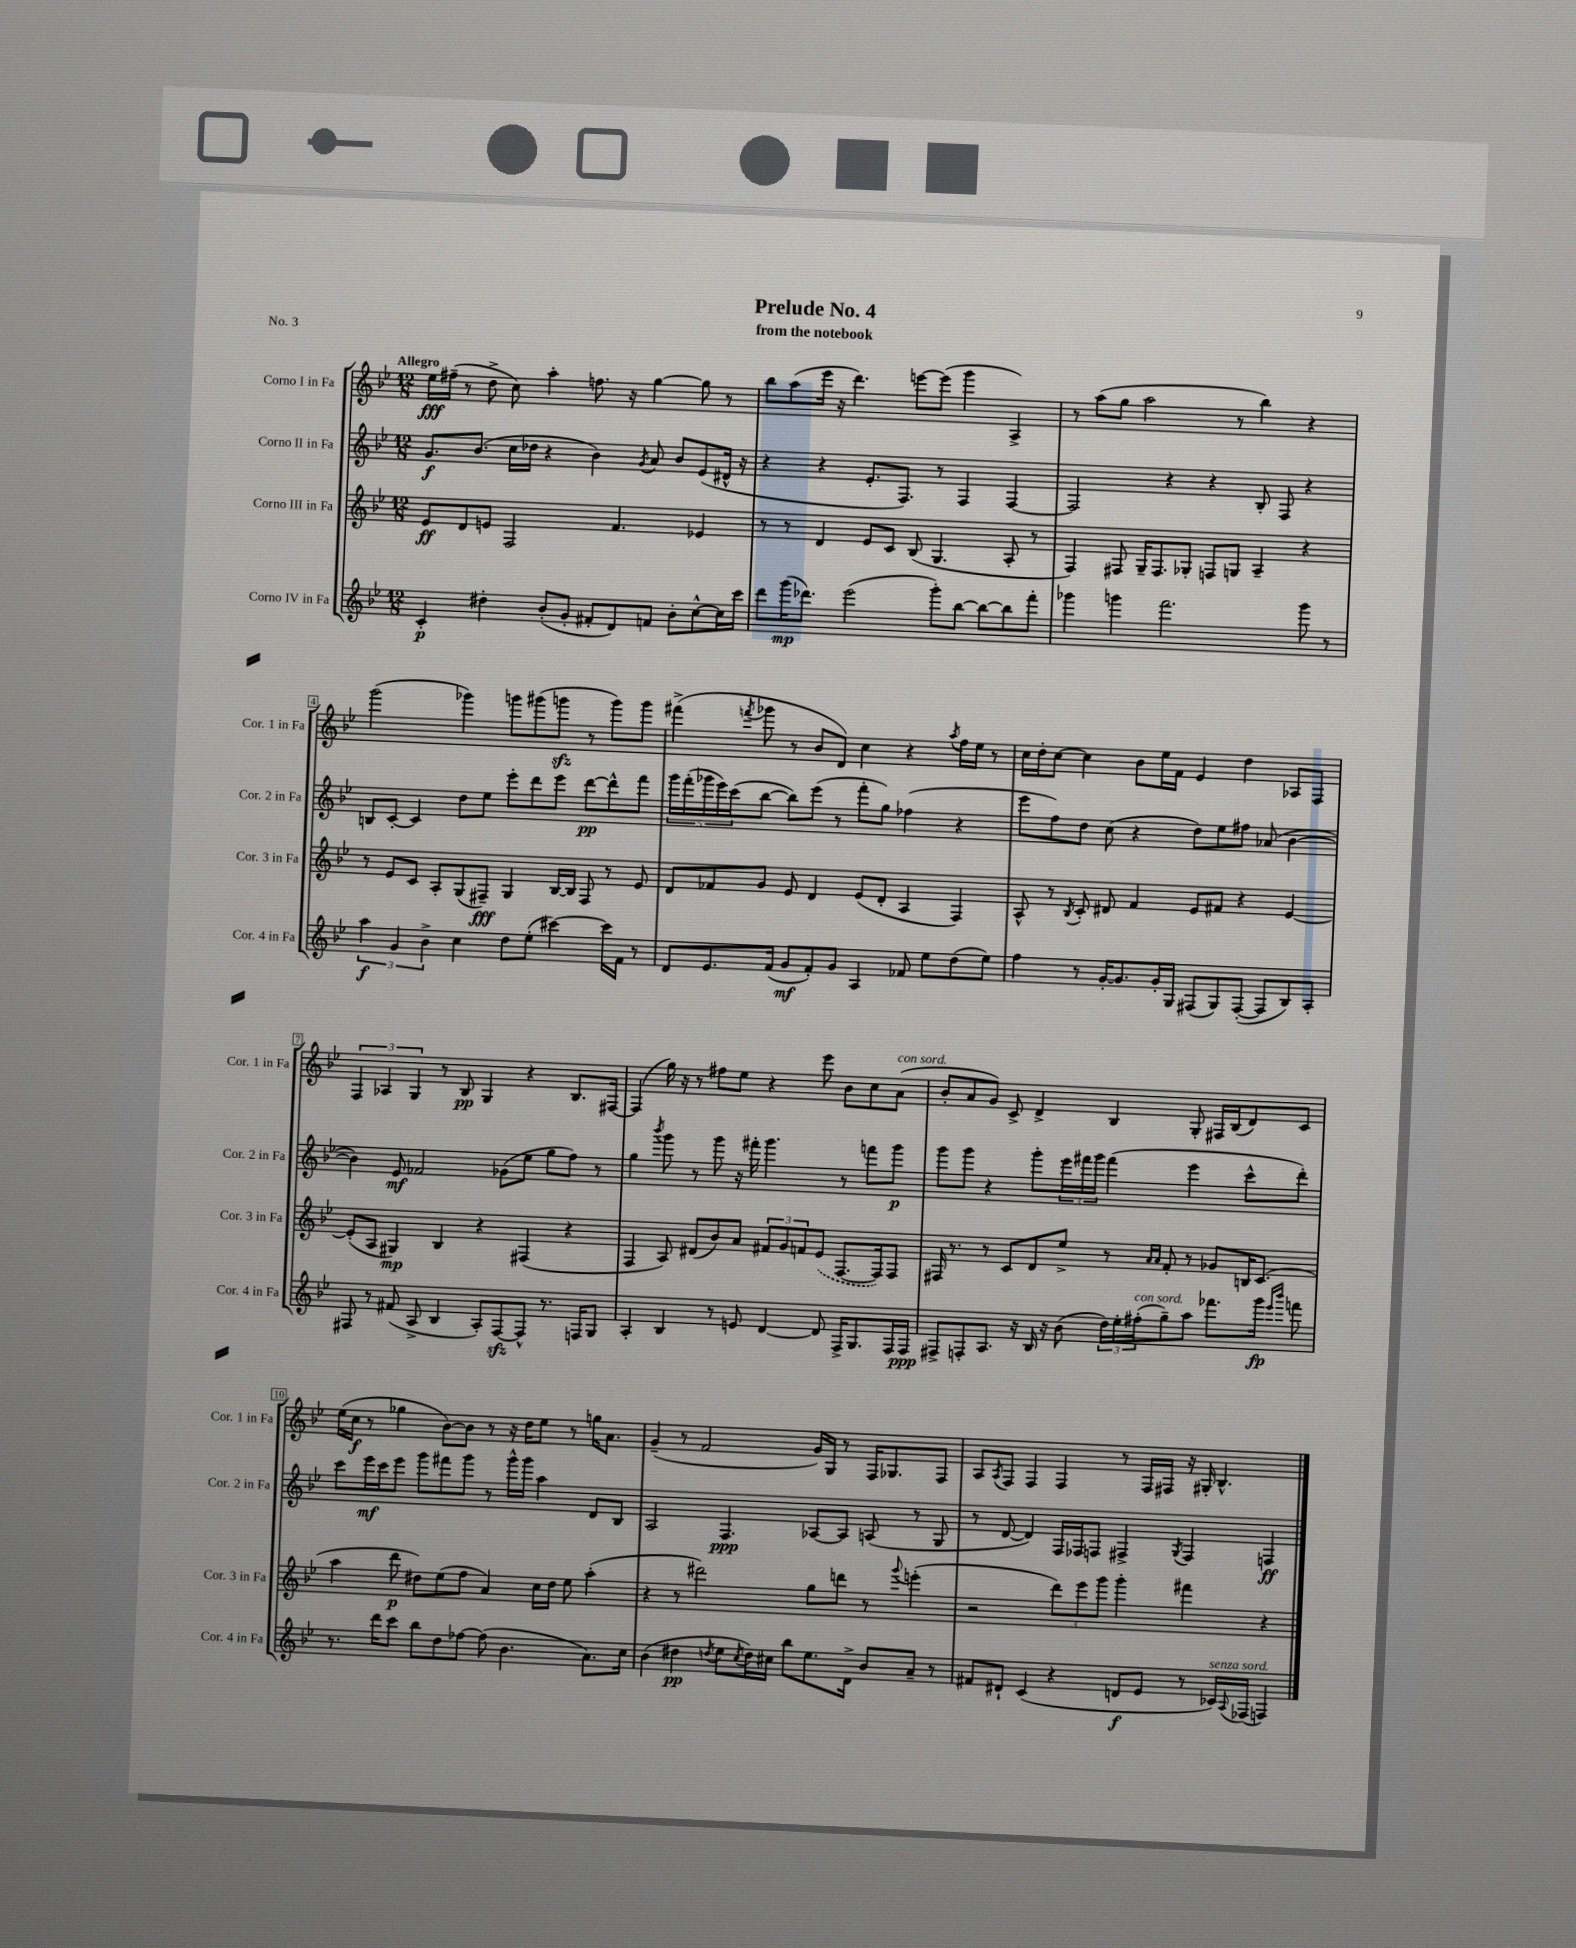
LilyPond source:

\header { title = "Prelude No. 4" subtitle = "from the notebook" piece = "No. 3" }
<<
\new StaffGroup <<
\new Staff = "s0" \with { instrumentName = "Corno I in Fa" shortInstrumentName = "Cor. 1 in Fa" } {
    \clef treble \key bes \major \numericTimeSignature \time 12/8 \tempo "Allegro"
    ees''16\fff fis''16--( r8 d''8-> c''8) a''4-. f''8. r16 g''4~ g''8 r8 |
    bes''8 a''8( ees'''16 r16 d'''4.) e'''8~ e'''8( g'''4 a4->) |
    r8 a''8( g''8 a''2 r8 bes''4) r4 |
    g'''2( ges'''4) g'''8 gis'''8( g'''8\sfz r8 g'''8) g'''8 |
    fis'''4->( \acciaccatura { f'''8 } ges'''8 r8 bes'8 d'8) c''4 r4 \acciaccatura { a''8 } f''16 ees''16 r8 |
    c''16 d''16-. c''8~ c''4 bes'8 ees''16 f'16 ees'4 d''4 aes8 f8 |
    \tuplet 3/2 { f4 aes4 g4 } r8 bes8\pp g4 r4 bes8. fis16~ |
    fis4( g''16) r16 r8 fis''8 ees''8 r4 ees'''8 bes'8 c''8 a'8^\markup { \italic "con sord." }( |
    bes'8-. a'8 g'8) c'8-> d'4-> bes4 g8-. fis16 bes16( d'8) c'8 |
    ees''16( c''16\f r8 ges''4 bes'8~) bes'8 r8 r16 d''16 ees''8 r8 g''16 a'8. |
    g'4--( r8 f'2 g'16) g16 r8 f16 ges8. f8 |
    a8 \acciaccatura { a8 } f8 f4 f4 r8 f16 fis16 r16 gis16-. bes4.-^ \bar "|." |
}
\new Staff = "s1" \with { instrumentName = "Corno II in Fa" shortInstrumentName = "Cor. 2 in Fa" } {
    \clef treble \key bes \major \numericTimeSignature \time 12/8
    g'8.\f bes'8.( c''16 des''16 r4 bes'4) \acciaccatura { g'8 } a'8 bes'8 ees'8( dis'16-^ r16 |
    r4 r4 ees'8.-. f8.) r8 f4 f4~ |
    f2 r4 r4 bes8-. f8 r4 |
    b8 c'8~-. c'4 d''8 ees''8 ees'''8-. d'''8 ees'''8 d'''8~\pp d'''8-^ f'''8 |
    \tuplet 5/4 { g'''16 f'''16-.( ges'''16 ees'''16) c'''16( } bes''8~ bes''8) ees'''8( r8 f'''8-. g''8) fes''4( r4 |
    ees'''8 f''8) d''8 c''8( r4 d''8) ees''8 fis''8 aes'8( bes'4~ |
    bes'4) ees'8\mf fes'2 ges'8( ees''8 g''8 f''8) r8 |
    g''4 \acciaccatura { bes'''8 } g'''8 r8 g'''8 r16 fis'''16-. g'''4. r8 f'''8 g'''8\p |
    g'''8 g'''8 r4 g'''8-. \tuplet 3/2 { ees'''16 fis'''16 g'''16 } fis'''4( ees'''4 c'''8-^ d'''8-.) |
    c'''8 ees'''16\mf c'''16 ees'''8 g'''8 fis'''8 g'''8 r8 g'''16-^ g'''16 a''4 d'8 bes8 |
    a2 f4.\ppp aes8~ aes8 a8( r8 g8 |
    r8 d'8~ d'4) f16 fes16 f8 fis4-> \acciaccatura { g8 } fis4 f4\ff \bar "|." |
}
\new Staff = "s2" \with { instrumentName = "Corno III in Fa" shortInstrumentName = "Cor. 3 in Fa" } {
    \clef treble \key bes \major \numericTimeSignature \time 12/8
    ees'8\ff d'8 e'8 f2 f'4. ees'4 |
    r8 r8 d'4 ees'8 c'8 bes8( g4. a8-. r8 |
    f4) fis8 g16-- fis8. ges8-. f8 g8 a4-- r4 |
    r8 ees'8 c'8 a8-. g8( fis8--\fff) g4 bes16~ bes16 fis8 r8 ees'8 |
    d'8 fes'8 g'8 ees'8 d'4 ees'8( d'8-. a4 f4) |
    a8-^ r8 \acciaccatura { bes8 } c'8-. dis'8 f'4 ees'8 fis'8 r4 ees'4~ |
    ees'8-.( a8 gis4\mp) bes4 r4 fis4( r4 |
    f4 a8) dis'8( bes'8) a'8 \tuplet 3/2 { fis'8 g'8 f'8 } \once \slurDashed ees'8( f8.~ f16) f8 |
    fis16 r8. r8 c'8 d'8 ees''8-> r8 \grace { a'16 a'16 } f'8-. r8 ges'8 b16 c'8.( |
    a''4 d'''8\p dis''8) ees''8( f''8 a'4) c''16 dis''16 ees''8 a''4-.( |
    r4 r8 dis'''2) g''8 d'''8 r8 \appoggiatura { g'''8 } e'''4-.( |
    r2 \tuplet 3/2 { d'''8) ees'''8 g'''8 } g'''4-. fis'''4 r4 \bar "|." |
}
\new Staff = "s3" \with { instrumentName = "Corno IV in Fa" shortInstrumentName = "Cor. 4 in Fa" } {
    \clef treble \key bes \major \numericTimeSignature \time 12/8
    c'4-.\p dis''4-. bes'8-.( g'8-. fis'8-. d'8) f'8 bes'8-. c''8~-^ c''16 c'''16 |
    d'''8 g'''16\mp( des'''8.) ees'''2( g'''8-.) bes''8~ bes''8~ bes''8 f'''8-. |
    ges'''4 g'''4 f'''2. g'''8 r8 |
    \tuplet 3/2 { a''4\f g'4 bes'4-> } c''4 d''8 ees''8-.( cis'''4~) cis'''16 f'16 r8 |
    d'8 ees'8. f'16( g'8\mf f'8-.) g'8 a4 fes'8 ees''8 d''8( ees''8) |
    f''4 r8 g'16~-. g'8. g'16-. g16 fis8( g8) fis8~-.( fis8 bes8) a8-. |
    fis8 r8 fis'8( a8-> bes4 a8-.) fis8~\sfz fis8-^ r8. f16 g8 |
    a4-. bes4 r8 e'8 d'4~ d'8 f16-> g8. f16 f16\ppp |
    fis8-> f8-. a8. r16 bes16 r16 bes'8( \tuplet 3/2 { d''16) ees''16-. fis''16-.^\markup { \italic "con sord." }( } g''8--) a''8 fes'''8. g'''16\fp \grace { ees'''16 bes'''16 } f'''8 |
    r8. d'''16 c'''8 bes''8 d''8 fes''8~ fes''8( bes'4. a'8.) c''16 |
    bes'4( dis''4\pp \acciaccatura { d''8 } ees''8 \acciaccatura { c''8 } d''16) cis''16 bes''8 ees''8. d'16-> bes'8 a'8-- r8 |
    fis'8 dis'8-! c'4( r4 d'8\f ees'8 r8 ces'16^\markup { \italic "senza sord." }) \appoggiatura { a8 } fes16( f4) \bar "|." |
}
>>
>>
\layout { \context { \Score \override BarNumber.stencil = #(make-stencil-boxer 0.1 0.3 ly:text-interface::print) } }
